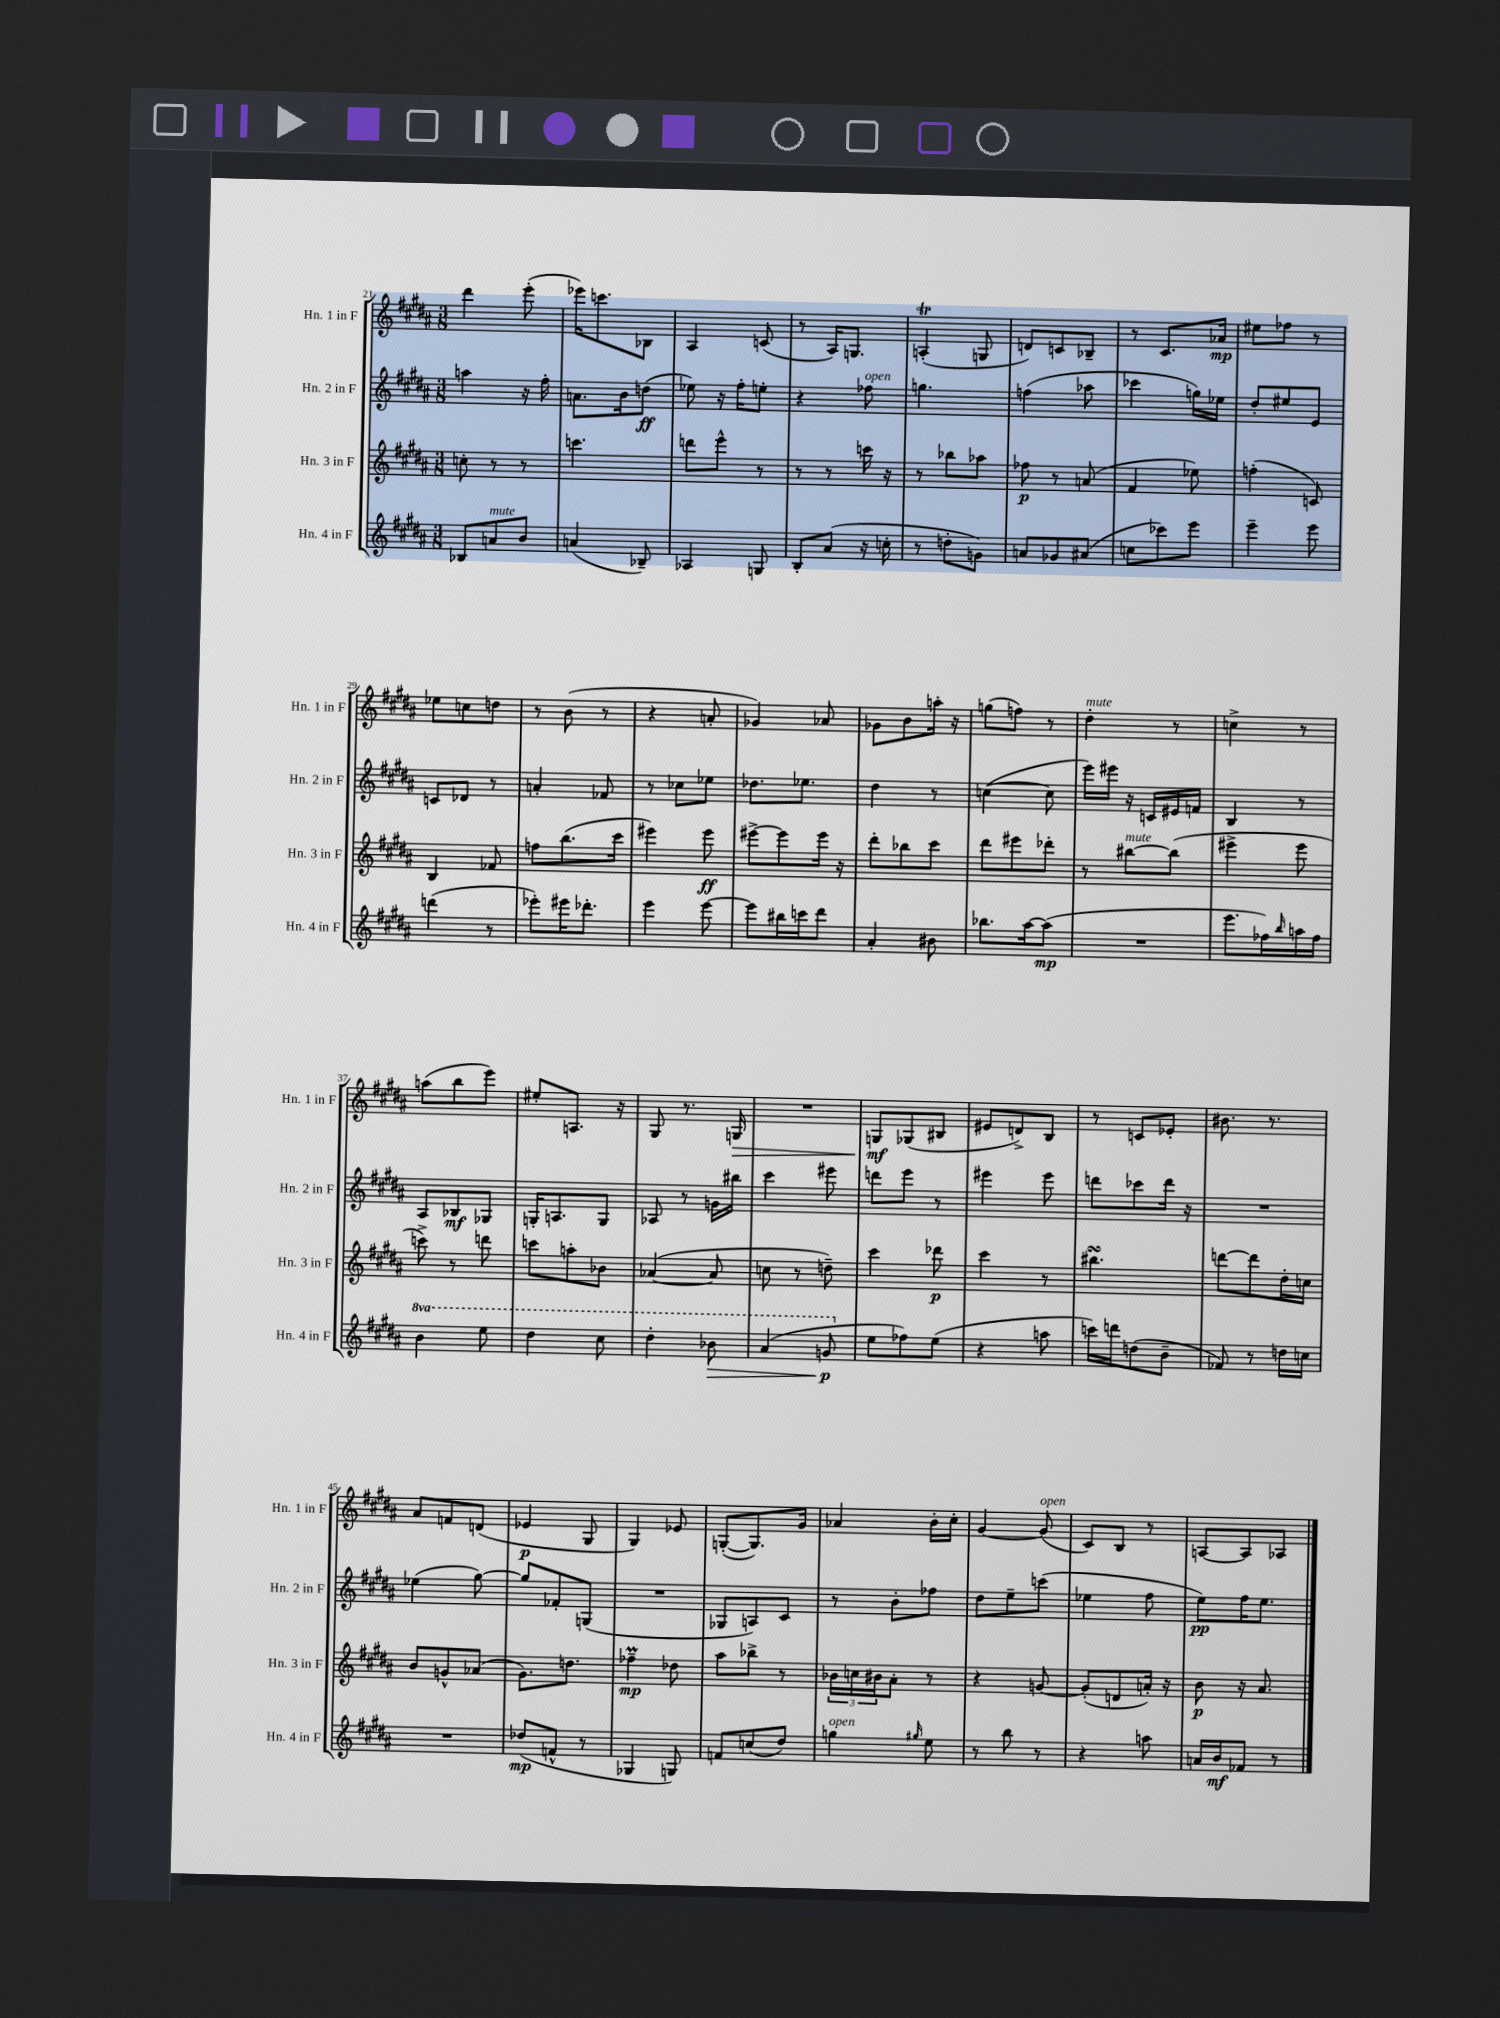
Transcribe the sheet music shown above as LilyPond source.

<<
\new StaffGroup <<
\new Staff = "s0" \with { instrumentName = "Hn. 1 in F" shortInstrumentName = "Hn. 1 in F" } {
    \clef treble \key b \major \numericTimeSignature \time 3/8
    dis'''4 e'''8-.( |
    ees'''16) c'''8. bes8 |
    ais4 c'8( |
    r8 ais16) g8. |
    a4-.\trill( g8 |
    d'8) c'8 bes8-- |
    r8 cis'8. aes'16\mp |
    eis''8 fes''8 r8 |
    ees''8 c''8 d''8 |
    r8 b'8( r8 |
    r4 a'8-. |
    ges'4) aes'8 |
    ges'8 b'8 a''16-. r16 |
    g''8( f''8) r8 |
    dis''4-.^\markup { \italic "mute" } r8 |
    c''4-> r8 |
    a''8( b''8 e'''8) |
    eis''8-. a8. r16 |
    gis8 r8. g16\> |
    R4. |
    g8\mf\! ges8( bis8 |
    eis'8 d'8->) b8 |
    r8 c'8 ees'8-. |
    bis'8. r8. |
    ais'8 f'8 d'8( |
    ees'4\p gis8 |
    gis4) ees'8 |
    g8~-.( g8.) gis'16 |
    aes'4 b'16-. cis''16-. |
    gis'4~ gis'8^\markup { \italic "open" }( |
    cis'8) b8 r8 |
    a8~ a8 aes8 \bar "|." |
}
\new Staff = "s1" \with { instrumentName = "Hn. 2 in F" shortInstrumentName = "Hn. 2 in F" } {
    \clef treble \key b \major \numericTimeSignature \time 3/8
    a''4 r16 fis''16-. |
    a'8. b'16 d''8\ff( |
    ees''8) r16 fis''16-. e''8-. |
    r4 fes''8^\markup { \italic "open" } |
    g''4. |
    f''4( aes''8 |
    ces'''4 g''16) ees''16 |
    dis''8-. eis''8 e'8 |
    c'8 des'8 r8 |
    a'4-. fes'8 |
    r8 ces''8 ees''8 |
    des''8. ees''8. |
    dis''4 r8 |
    c''4~( c''8 |
    e'''16) eis'''16 r16 c'16 eis'16 f'16 |
    b4 r8 |
    ais8 bes8\mf ges8 |
    g16-. a8. g8 |
    aes8 r8 g'16 bis''16 |
    cis'''4 eis'''8 |
    d'''8 e'''8 r8 |
    eis'''4 eis'''8 |
    d'''8 ces'''8 d'''16 r16 |
    R4. |
    ees''4( gis''8~) |
    gis''8 fes'8-. g8( |
    R4. |
    ges8 a8) cis'8 |
    r8 b'8-. fes''8 |
    dis''8 e''8-- c'''8( |
    ees''4 fis''8 |
    e''8\pp) fis''16 e''8. \bar "|." |
}
\new Staff = "s2" \with { instrumentName = "Hn. 3 in F" shortInstrumentName = "Hn. 3 in F" } {
    \clef treble \key b \major \numericTimeSignature \time 3/8
    c''8-. r8 r8 |
    c'''4. |
    d'''8 e'''8-^ r8 |
    r8 r8 c'''16 r16 |
    r8 bes''8 aes''8 |
    fes''8\p r8 a'8( |
    fis'4 ees''8) |
    f''4-.( c'8) |
    b4 fes'8 |
    f''8 b''8.( cis'''16 |
    eis'''4) eis'''8\ff |
    eis'''8~-> eis'''8 eis'''16 r16 |
    dis'''8-. bes''8 cis'''8 |
    dis'''8 eis'''8 des'''8-. |
    r8 bis''8~^\markup { \italic "mute" } bis''8( |
    eis'''4-> eis'''8 |
    c'''8->) r8 d'''8 |
    c'''8 a''8-. bes'8 |
    aes'4~( aes'8 |
    c''8 r8 d''8--) |
    cis'''4 des'''8\p |
    cis'''4 r8 |
    bis''4.\turn |
    d'''8~ d'''8 dis''16-. c''16 |
    b'8 g'8-^ aes'8( |
    gis'8.) d''8. |
    fes''4--\prall\mp des''8 |
    ais''8 bes''8-> r8 |
    \tuplet 3/2 { bes'16 c''16 bis'16 } ais'8-. r8 |
    r4 g'8~ |
    g'8-.( d'8 a'16-.) r16 |
    b'8\p r16 ais'8. \bar "|." |
}
\new Staff = "s3" \with { instrumentName = "Hn. 4 in F" shortInstrumentName = "Hn. 4 in F" } {
    \clef treble \key b \major \numericTimeSignature \time 3/8 \set Staff.ottavationMarkups = #ottavation-simple-ordinals
    bes8 a'8^\markup { \italic "mute" } b'8 |
    a'4( bes8--) |
    aes4 g8 |
    b8-. ais'8( r16 c''16-. |
    r8 d''8-. g'8) |
    a'8 ges'8 ais'8( |
    c''8 ces'''8) e'''8 |
    e'''4-- e'''8 |
    d'''4( r8 |
    ees'''8-.) eis'''16 des'''8.-. |
    e'''4 e'''8~ |
    e'''8 bis''16 c'''16 dis'''8 |
    ais'4-. bis'8 |
    bes''8. ais''16~ ais''8\mp( |
    R4. |
    e'''8. fes''16) \grace { b''16 } a''16 fes''16 |
    \ottava #1 b''4 e'''8 |
    dis'''4 cis'''8 |
    dis'''4-. bes''8\> |
    ais''4( g''8\p\! \ottava #0 |
    e''8 fes''8) e''8( |
    r4 a''8 |
    c'''16) d'''16 d''8( b'8-- |
    fes'8) r8 d''16 c''16 |
    R4. |
    des''8\mp( f'8-^ r8 |
    ges4 g8) |
    f'8 c''8( dis''8) |
    g''4^\markup { \italic "open" } \grace { gis''16 } e''8 |
    r8 b''8 r8 |
    r4 a''8 |
    a'16 b'16\mf fes'8 r8 \bar "|." |
}
>>
>>
\layout { \context { \Score currentBarNumber = #21 } }
